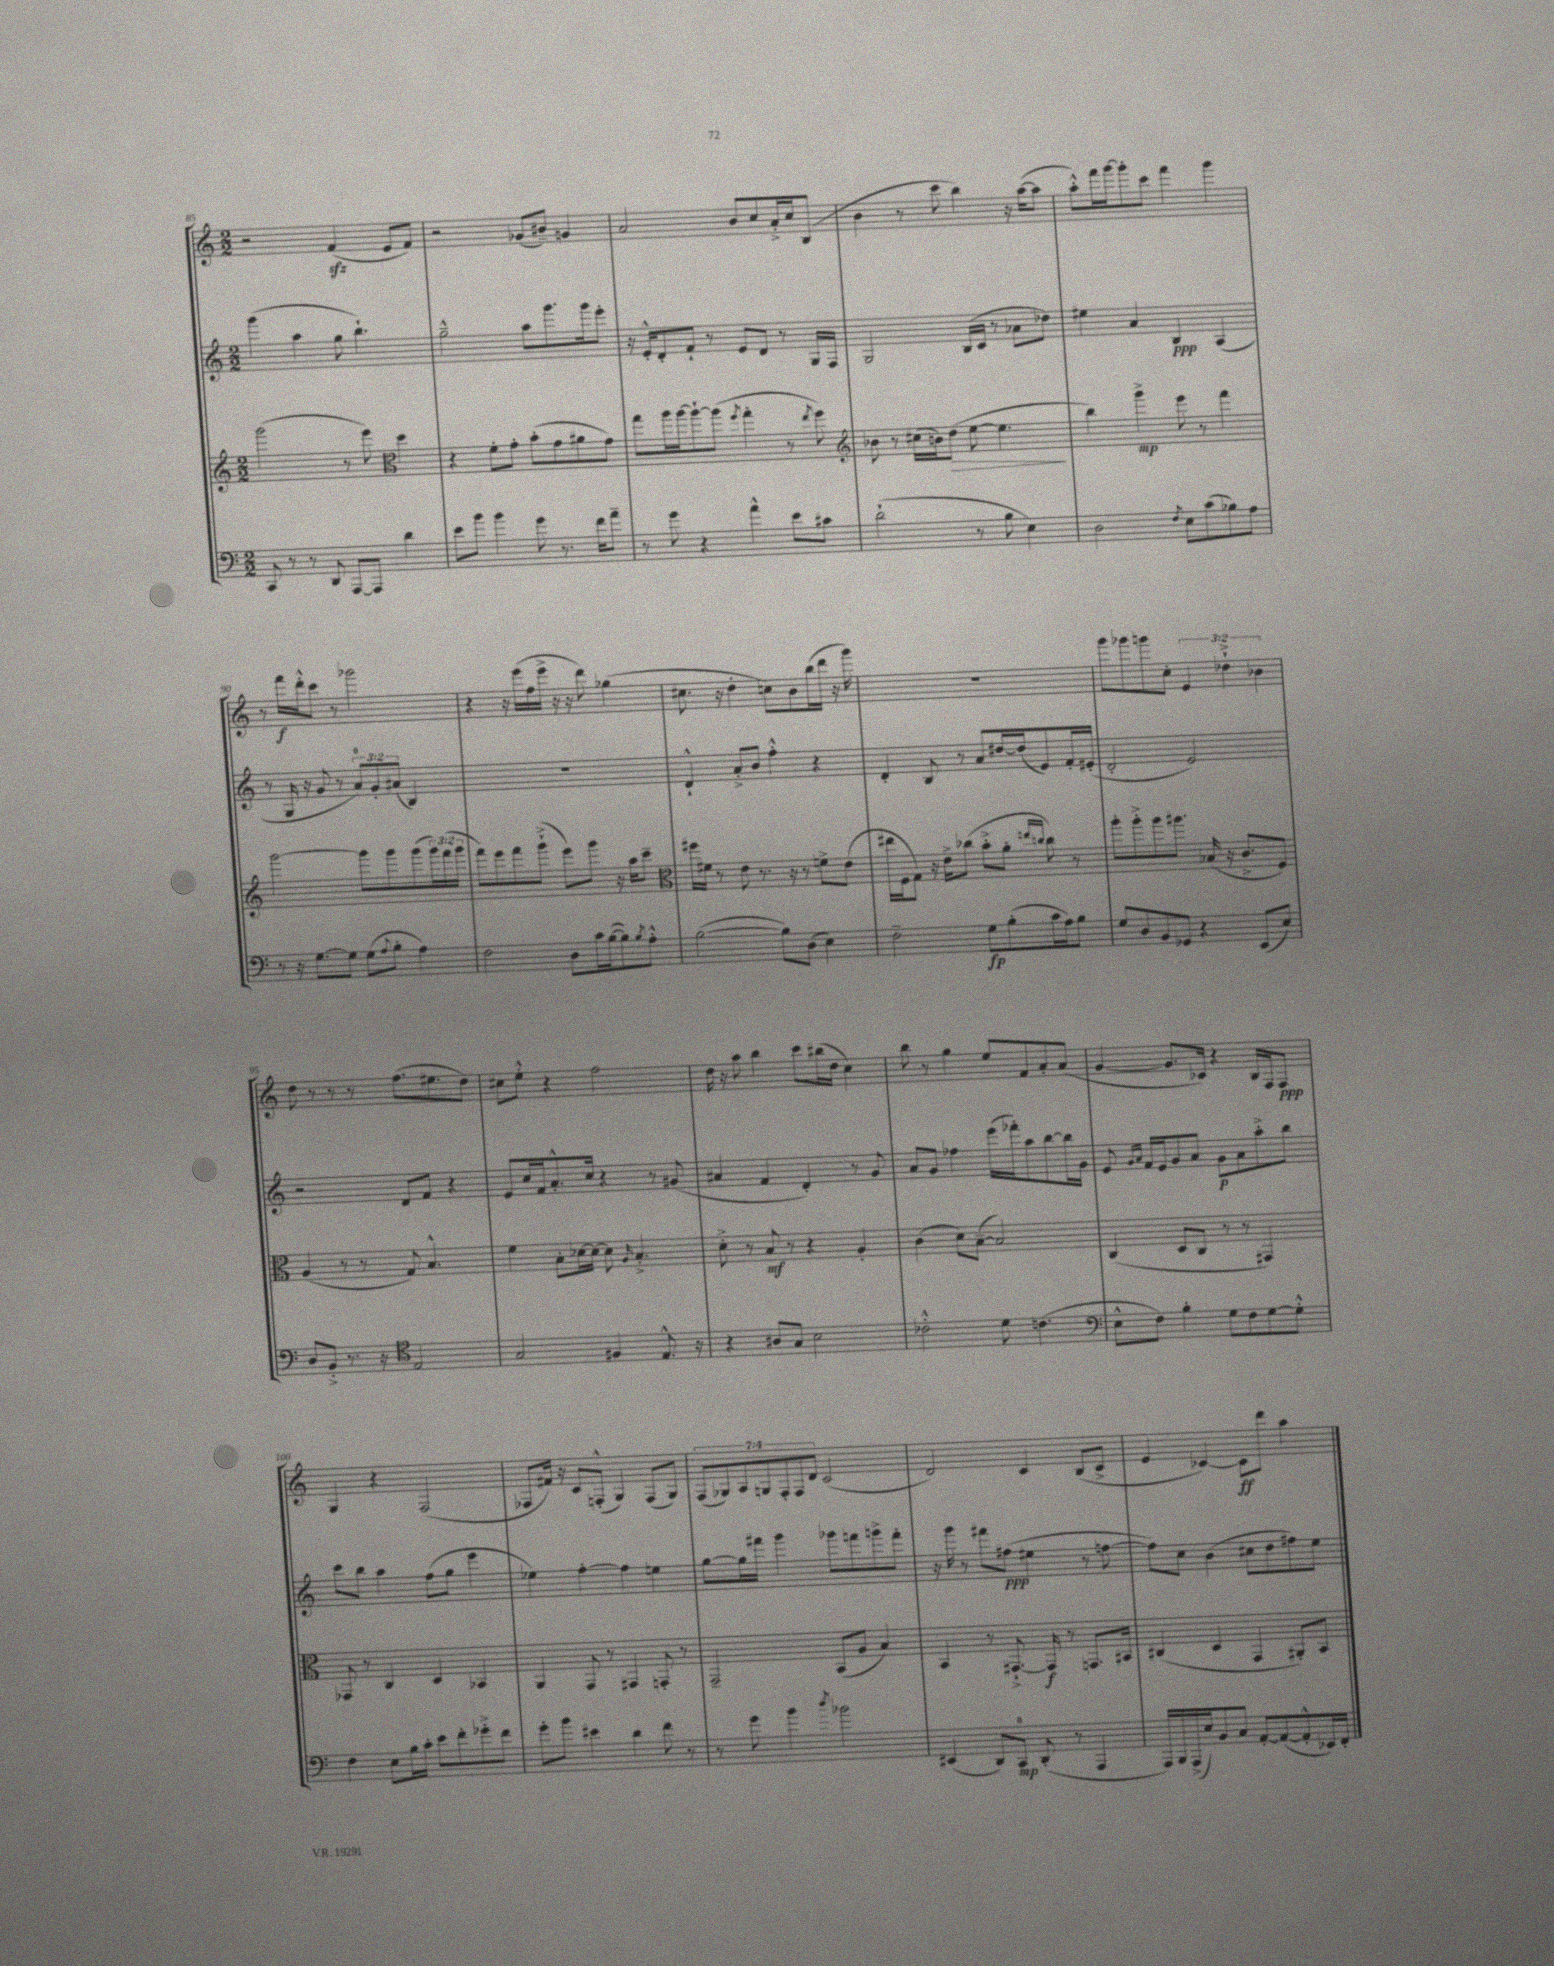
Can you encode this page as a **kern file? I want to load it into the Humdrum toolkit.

**kern	**kern	**kern	**kern
*staff4	*staff3	*staff2	*staff1
*clefF4	*clefG2	*clefG2	*clefG2
*k[]	*k[]	*k[]	*k[]
*M2/2	*M2/2	*M2/2	*M2/2
8CC	(2ggg	(4ggg	2r
8r	.	.	.
8r	.	4aa	.
8DD	.	.	.
[8AAA	8r	8gg	(4f
8AAA]	8eee)	4.bb`)	.
*	*clefC3	*	*
4d	4dd	.	8e
.	.	.	8f)
=	=	=	=
8e	4r	2gg~^^	2r
8b	.	.	.
4b	8f'	.	.
.	8g'	.	.
8g	(8b'	8aa	(8g-
8.r	8g	8.ggg	8b#~)
.	8a#	.	4g
16f	.	16ggg	.
8a~	8g)	8eee'	.
=	=	=	=
8r	8gg	16r	2a
.	.	16e'^^	.
8g	16aa	8d'	.
.	[16aa	.	.
4r	8aa`_	8f`	.
.	(8aa]	8r	.
.	8qff	.	.
4a^^	4gg'	8e	8b
.	.	8d	8cc
8e	8r	8r	16a'^
.	.	.	16cc
.	8qee	.	.
8c#	8ff)	16G	(8B
.	.	16F	.
=	=	=	=
*	*clefG2	*	*
(2d`	8b-	2G	4b
.	8r	.	.
.	(16cc#	.	8r
.	16b)	.	.
.	(8dd	.	8ccc
8r	[8ee	(16B	4bb)
.	.	16c	.
8B	4.ee]	8r	.
4E)	.	8a-	16r
.	.	.	([16aa
.	.	8dd-)	8aa]
=	=	=	=
2D	4bb)	4ee#	8aa'^^)
.	.	.	16fff
.	.	.	[16ggg
.	4ggg^	4a	8ggg']
.	.	.	8ccc
8qF	.	.	.
8E	8eee	4B	4fff
(8c	8r	.	.
8B-)	4fff	(4A	4ggg
8A	.	.	.
=	=	=	=
8r	[2ggg	8r	8r
16r	.	16G	16fff
[8.G	.	16r	16ddd'^^
.	.	8g	8ccc
8G]	.	8r	8r
(8G	8ggg]	12a)	2ggg-
.	.	12g'	.
8qqA	.	.	.
8B'	8ggg	.	.
.	.	(12a#	.
4A)	(8ggg	4B)	.
.	24ggg)	.	.
.	(24fff	.	.
.	24ggg	.	.
=	=	=	=
2F	8fff)	1r	4r
.	8eee	.	.
.	8fff	.	16r
.	.	.	(16eee
.	(8ggg`^	.	16ff
.	.	.	16eee^
8D	8eee)	.	16r
.	.	.	16r
16c	8ggg	.	8ddd)
([16B	.	.	.
8B])	16r	.	(4gg-
.	16aa	.	.
8qB	.	.	.
8A'^^	8ccc~	.	.
=	=	=	=
*	*clefC3	*	*
([2B	16ff#	4d`^^	8.cc#
.	16f#	.	.
.	8r	.	.
.	.	.	16r
.	8e	8a'^	4dd'
.	8.r	8b	.
8B])	.	4ff'^^	8cc)
.	16r	.	.
(8D	8r	.	8b
4E)	8f^	4r	(16bb
.	.	.	16ddd
.	(8e	.	16r
.	.	.	16ggg)
=	=	=	=
2F~	16ee#	4d'	1r
.	16F	.	.
.	8G)	.	.
.	16r	8B	.
.	16e^	.	.
.	(8cc-	8r	.
8G	8b'^	8a	.
(8B'	8a'	[16dd#	.
.	.	(16dd#]	.
.	16qqee	.	.
.	16qqcc	.	.
16c	8cc)	8e)	.
16A)	.	.	.
8B	8r	16f'	.
.	.	(16e#'	.
=	=	=	=
8G	8aa'	2d'	8ggg
8D	8aa'^	.	8ggg-
8BB	8aa	.	8ggg
8GG-	8.aa#	.	8cc'
4r	.	2e)	6e
.	(16B-	.	.
.	16r	.	.
.	.	.	6dd-`^
.	8.c^	.	.
(8EE	.	.	.
.	.	.	6b-
8E)	8F)	.	.
=	=	=	=
8D	(4A	2r	8dd
8BB'^	.	.	8r
8.r	8r	.	8r
.	8r	.	8r
16r	.	.	.
*clefC4	*	*	*
2E	8G)	8d	(8.ff
.	4.B^^	8f	.
.	.	.	8.ee#
.	.	4r	.
.	.	.	8dd)
=	=	=	=
2G	4f	8e	8cc#
.	.	16cc	8ee'^^
.	.	16f	.
.	8B'	8.a'^^	4r
.	[16d-	.	.
.	16d-_	16cc	.
4F#	8d-]	4r	2ff
.	16qqA	.	.
.	4.B'^	.	.
8.E^^	.	8r	.
.	.	(8g#	.
16r	.	.	.
=	=	=	=
4r	8d'^	4a#	16dd
.	.	.	16r
.	8r	.	8aa
8A#	8B	4f	4bb
8G	8r	.	.
2B	4r	4d')	8ccc
.	.	.	(16bb#
.	.	.	16dd
.	4A'	8r	4cc)
.	.	8g	.
=	=	=	=
2c-'^^	(4c	8a	8bb
.	.	8g	8r
.	8d)	4ff-	4gg
.	([8B~	.	.
8d	2B])	(16eee	8ee
.	.	16fff-')	.
(4.c	.	8aa	8f
.	.	[8bb	8a'
.	.	16bb]	(8a
.	.	16g	.
=	=	=	=
*clefF4	*	*	*
8E^^	(4C	8e	[4g
.	.	16qqg	.
.	.	16qqa	.
8F)	.	16f	.
.	.	16e	.
4B'	8D	8g	8.g]
.	8C	8a	.
.	.	.	16c-)
8G	8r	8g	4r
8F	8r	8a	.
[8G	4GG#)	8aa'^	16B
.	.	.	16F
8G'^^]	.	8bb	8F
=	=	=	=
4F	8GG-	8ccc	4G
.	8r	8bb	.
8E	4C	4aa	4r
16B	.	.	.
16c'	.	.	.
8e	4D	(8ff	(2F
8f'	.	8gg	.
8g-'^	4BB-	4eee	.
8f	.	.	.
=	=	=	=
8g'	4AA	4ee-)	8F-
8b	.	.	16f#)
.	.	.	16r
4e#	8GG	[4ff'	8c
.	8r	.	(8F'^^
4d	4GG#	4ff]	4G)
8f	8GG'	4ee	(8F
8r	8r	.	8G)
=	=	=	=
8r	2GG~	[8gg	(14F
.	.	.	14G-)
8g	.	16gg]	.
.	.	.	14A
.	.	16fff#	.
.	.	.	14G
4b	.	4ggg	.
.	.	.	14F'
.	.	.	14F
.	.	.	14d
8qdd	.	.	.
2b-	(8BB	8ggg-	(2c
.	8A	8fff	.
.	4B)	8ggg^	.
.	.	8fff'	.
=	=	=	=
(4EE#	4BB	16r	2d)
.	.	16ggg	.
.	.	8r	.
8DD)	8r	8fff#	.
8CC	[8.GG#`^	(8ff#	.
(8DD'	.	4ee#	4c
.	16GG#]	.	.
8r	8r	.	.
4AAA	8.GG	8r	(8B
.	.	[8ff	8c^
.	16BB#	.	.
=	=	=	=
16AAA)	(4C#	8ff])	4e
16BBB	.	.	.
(16AAA^	.	8cc	.
16E)	.	.	.
8BB	4D	(4b	[4c-)
8C	.	.	.
[8AA'	4GG	8cc#	8c-]
(8AA_	.	8dd	8ddd
8AA'^^]	8AA#')	8ff#)	4aa
16EE-)	8BB	8ee	.
16FF'	.	.	.
==	==	==	==
*-	*-	*-	*-
